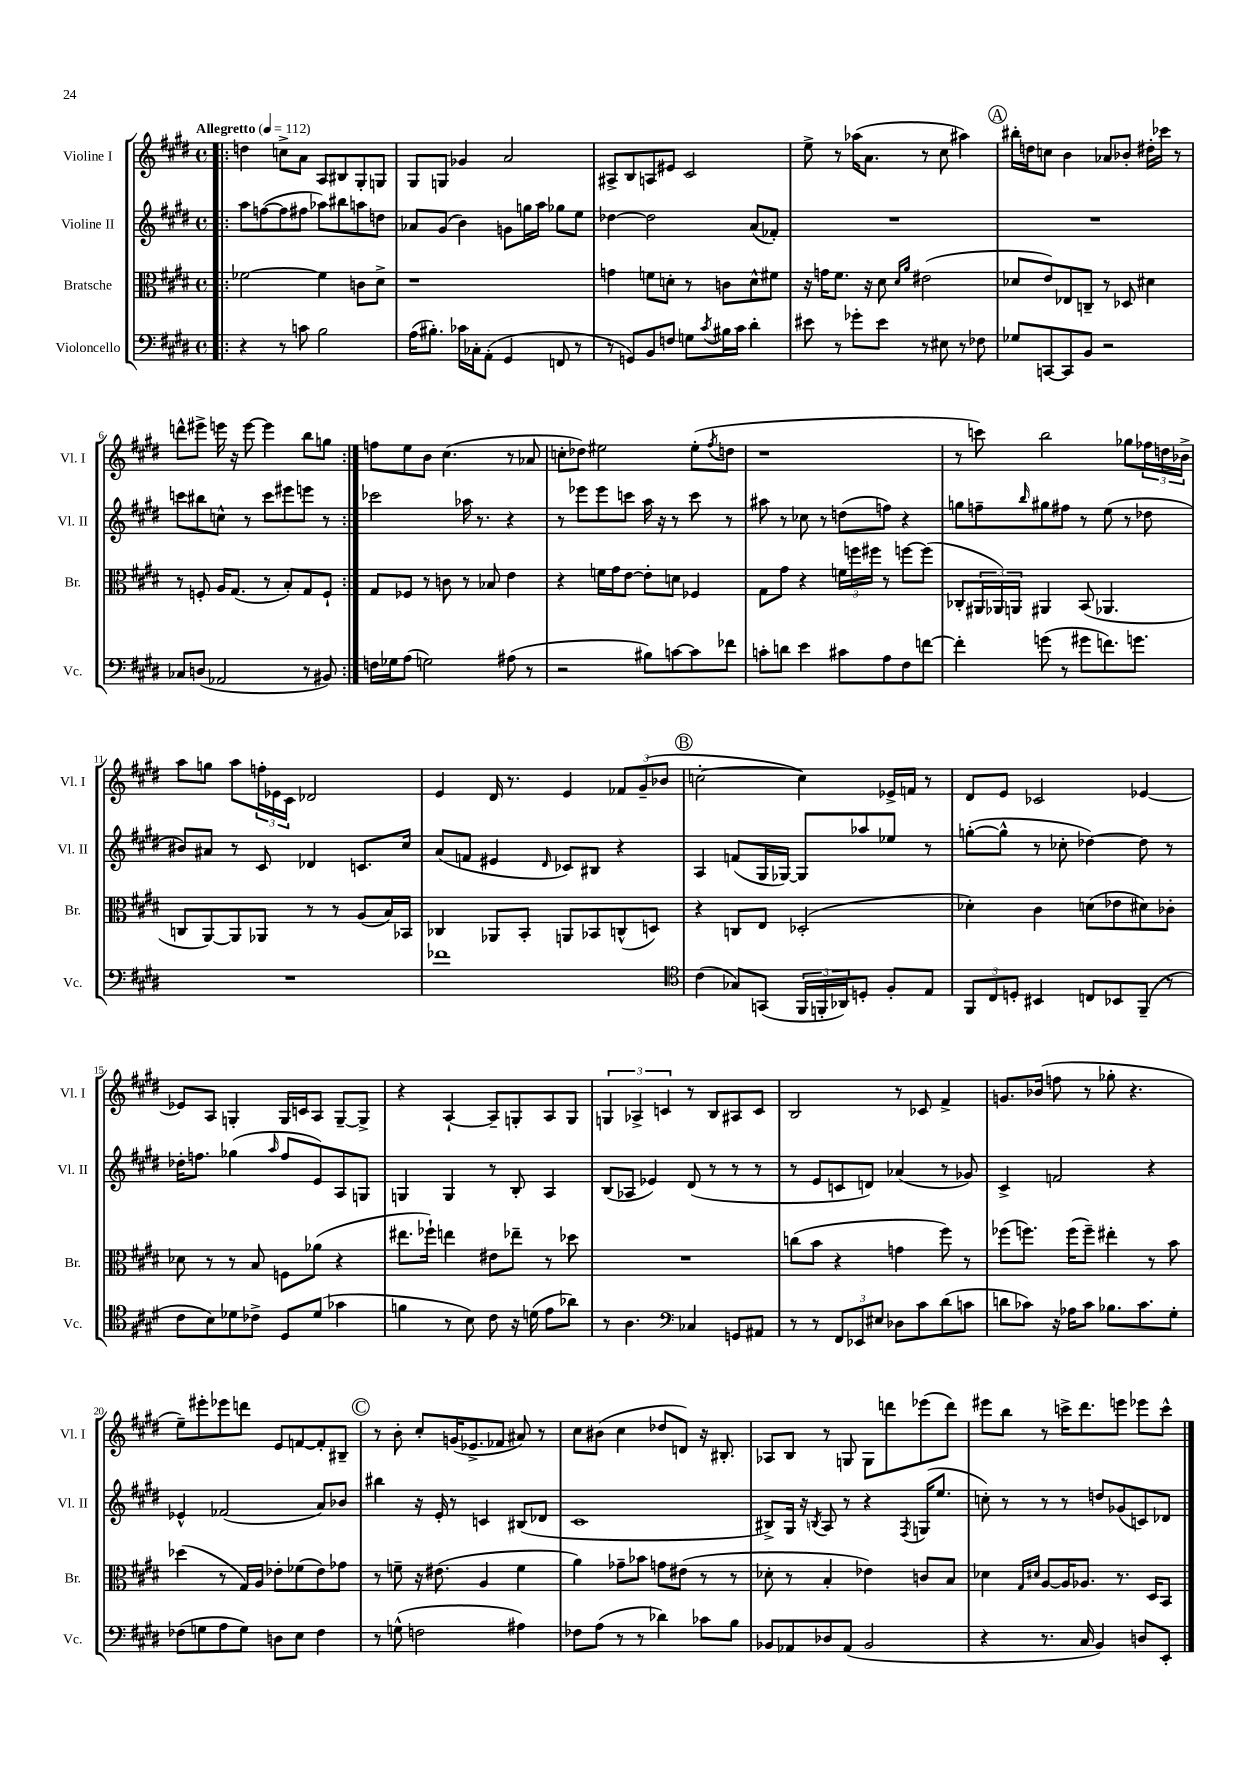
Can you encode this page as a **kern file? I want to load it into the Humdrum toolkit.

**kern	**kern	**kern	**kern
*staff4	*staff3	*staff2	*staff1
*clefF4	*clefC3	*clefG2	*clefG2
*k[f#c#g#d#]	*k[f#c#g#d#]	*k[f#c#g#d#]	*k[f#c#g#d#]
*M4/4	*M4/4	*M4/4	*M4/4
*met(c)	*met(c)	*met(c)	*met(c)
*MM112	*MM112	*MM112	*MM112
=!|:	=!|:	=!|:	=!|:
4r	[2f-	8aa	4dd
.	.	([8ff	.
8r	.	8ff]	8cc^
8c	.	8ff#	8a
2B	4f-]	8aa-)	8A
.	.	8bb#	8B#
.	8c	8aa	8G#'
.	8d#^	8dd	8G
=	=	=	=
(16A	1r	8a-	8G#
8.B#')	.	.	.
.	.	(8g#	8G
16c-	.	4b)	4g-
16C-'	.	.	.
(8AA'	.	.	.
4GG#	.	8g	2a
.	.	16gg	.
.	.	16aa	.
8FF	.	8gg-	.
8r	.	8ee	.
=	=	=	=
8r	4g	[4dd-	8A#^
8GG)	.	.	8B
8BB	8f	2dd-]	8A
8F	8d'	.	8e#
8G	8r	.	2c#
8qc#	.	.	.
16B#	8c	.	.
16c#	.	.	.
4d#'	8d^^	(8a	.
.	8f#	8f-')	.
=	=	=	=
8e#	16r	1r	8ee^
.	16g	.	.
8r	8.f#	.	8r
8g-'	.	.	(16aa-
.	16r	.	8.a
8e#	8d#	.	.
.	16qqd#	.	.
.	16qqa	.	.
8r	(2e#	.	8r
8E#	.	.	8cc#
8r	.	.	4aa#)
8F-	.	.	.
=	=	=	=
8G-	8d-	1r	16bb#'
.	.	.	16dd
[8CC	8e)	.	8cc
8CC]	8E-	.	4b
8BB	8C~	.	.
2r	8r	.	8a-
.	8D-	.	8b-'
.	4d#	.	16dd#'
.	.	.	16ccc-
.	.	.	8r
=	=	=	=
8C-	8r	8ccc	8ddd^^
(8D	8F'	8bb#	8eee#^
2AA-	16A	8cc^^	16eee
.	(8.G#	.	16r
.	.	8r	[8eee
.	8r	8ccc	4eee]
.	8B')	8eee#	.
8r	8G#	8eee	8bb
8BB#)	8F`	8r	8gg
=:|!	=:|!	=:|!	=:|!
16F	8G#	2ccc-	8ff
16G-	.	.	.
(8A	8F-	.	8ee
2G)	8r	.	8b
.	8c	.	(4.cc#
.	8r	16aa-	.
.	.	8.r	.
.	8B-	.	.
(8A#	4e	4r	8r
8r	.	.	8a-
=	=	=	=
2r	4r	8r	8cc'
.	.	8eee-	8dd-)
.	16f	8eee-	2ee#
.	16g#	.	.
.	[8e	8ccc	.
8B#)	8e']	16aa	.
.	.	16r	.
[8c	8d	8r	.
8c]	4F-	8ccc	(8ee#'
.	.	.	8qff#
8f-	.	8r	8dd
=	=	=	=
8c'	8G#	8aa#	1r
8d	8g#	8r	.
4e	4r	8cc-	.
.	.	8r	.
8c#	24f	(8dd	.
.	24ff	.	.
.	24ff#	.	.
8A	8r	8ff)	.
8F#	[8ff	4r	.
[8f	(8ff]	.	.
=	=	=	=
4f']	8C-'	8gg	8r
.	24AA#	8ff~	8ccc)
.	24AA-)	.	.
.	24AA	.	.
.	.	16qqbb	.
(8g	4AA#	8gg#	2bb
8r	.	8ff#	.
8g#	(8BB	8r	.
8.f)	4.AA-	(8ee	.
.	.	8r	8gg-
8.g	.	.	.
.	.	8dd-	24ff-
.	.	.	24dd
.	.	.	24b-^
=	=	=	=
1r	8C	8b#)	8aa
.	[8AA)	8a#	8gg
.	8AA]	8r	8aa
.	8AA-	8c#	24ff'
.	.	.	24e-
.	.	.	24c#
.	8r	4d-	2d-
.	8r	.	.
.	(8A	8.c	.
.	16B)	.	.
.	16BB-	16cc#	.
=	=	=	=
1f-	4C-	(8a	4e
.	.	8f	.
.	8AA-	4e#	16d#
.	.	.	8.r
.	8BB'	.	.
.	.	16qqd#	.
.	8AA	8c-)	4e
.	8BB-	8B#	.
.	(8C^^	4r	12f-
.	.	.	(12g#~
.	8D)	.	.
.	.	.	12b-
=	=	=	=
*clefC4	*	*	*
(4c#	4r	4A	[2cc'
8G-)	8C	(8f	.
(8GG	8E	16G#	.
.	.	[16G-)	.
24FF#	(2D-'	8G-]	4cc])
24FF'	.	.	.
24AA-)	.	.	.
8D'	.	8aa-	.
8F#'	.	8ee-	16e-^
.	.	.	16f
8E	.	8r	8r
=	=	=	=
12FF#	4d-')	([8gg'	8d#
12C#	.	.	.
.	.	8gg^^]	8e
12D'	.	.	.
4BB#	4c#	8r	2c-
.	.	8cc-'	.
8C	(8d	[4dd-)	.
8BB-	8e-	.	.
(8FF#~	8d#)	8dd-]	[4e-
8r	8c-'	8r	.
=	=	=	=
8c#	8d-	16dd-'	8e-]
.	.	8.ff	.
8B)	8r	.	8A
8d-	8r	(4gg-	4G'
8c-^	8B	.	.
.	.	16qqaa	.
8D#	8F	8ff	16G
.	.	.	16c
(8d-	(8a-	8e)	8A
4g-	4r	8A	[8G~
.	.	8G	8G^]
=	=	=	=
4f	8.ee#	4G	4r
.	16ff-`)	.	.
8r	4ee	4G	[4A`
8B)	.	.	.
8c#	8e#	8r	8A~]
16r	8ee-~	8B'	8G'
(16d	.	.	.
8e	8r	4A	8A
8a-)	8dd-	.	8G
=	=	=	=
8r	1r	(8B	6G
4.A	.	8A-	.
.	.	.	6A-^
.	.	4e-)	.
.	.	.	6c
*clefF4	*	*	*
4C-	.	(8d#	8r
.	.	8r	8B
8GG	.	8r	8A#
8AA#	.	8r	8c
=	=	=	=
8r	(8cc	8r	2B
8r	8b	8e	.
12FF#	4r	8c	.
12EE-	.	.	.
.	.	8d)	.
12E#	.	.	.
8D-	4g	(4a-	8r
8c#	.	.	8c-
(8d#	8ff#)	8r	4f#^
8c	8r	8g-)	.
=	=	=	=
8d	(8ff-	4c#^	8.g
8c-)	8.ff)	.	.
.	.	.	(16b-
16r	.	2f	8ff
16A-	(16ff	.	.
8c-	8ff~)	.	8r
8.B-	4ee#'	.	8gg-'
.	.	.	4.r
8.c-	.	.	.
.	8r	4r	.
8G#'	8b	.	.
=	=	=	=
(8F-	(4dd-	4e-^^	8ee~)
8G	.	.	8eee#'
8A	8r	(2f-	8eee-
8G)	16G#)	.	8ddd
.	16A	.	.
8D	8e-'	.	8e
8E	(8f-	.	[8f
4F-	8e-)	8a)	8f']
.	8g-	8b-	8B#~
=	=	=	=
8r	8r	4bb#	8r
(8G^^	8f~	.	8b'
2F	16r	16r	8cc#'
.	(8.e#	16e'	.
.	.	8r	(16g
.	.	.	8.e-^
.	4A	4c	.
.	.	.	8f-
4A#)	4f	(8B#	8a#)
.	.	8d-	8r
=	=	=	=
8F-	4a)	1c#	8cc#
(8A	.	.	(8b#
8r	8g-~	.	4cc#
8r	8b-	.	.
4d-)	8g	.	8dd-
.	(8e#	.	8d)
8c-	8r	.	16r
.	.	.	8.B#'
8B	8r	.	.
=	=	=	=
8BB-	8d-'	8B#^)	8A-
8AA-	8r	16G#	8B
.	.	16r	.
.	.	8qB	.
8D-	4B'	8A	8r
(8AA-	.	8r	8G
2BB-	4e-)	4r	8G
.	.	.	8ddd
.	.	8qF#	.
.	8c	(16G	(8eee-
.	.	8.ee	.
.	8B	.	8ddd)
=	=	=	=
4r	4d-	8cc')	8eee#
.	.	8r	8bb
.	16qqG#	.	.
.	16qqd#	.	.
8.r	[8A	8r	8r
.	16A]	8r	16ccc^
16C#	8.A-	.	8.ddd#
4BB)	.	8dd	.
.	8.r	(8g-	8eee
8D	.	8c)	8eee-
.	16D#	.	.
8EE'	8BB	8d-	8ccc^^
==	==	==	==
*-	*-	*-	*-
